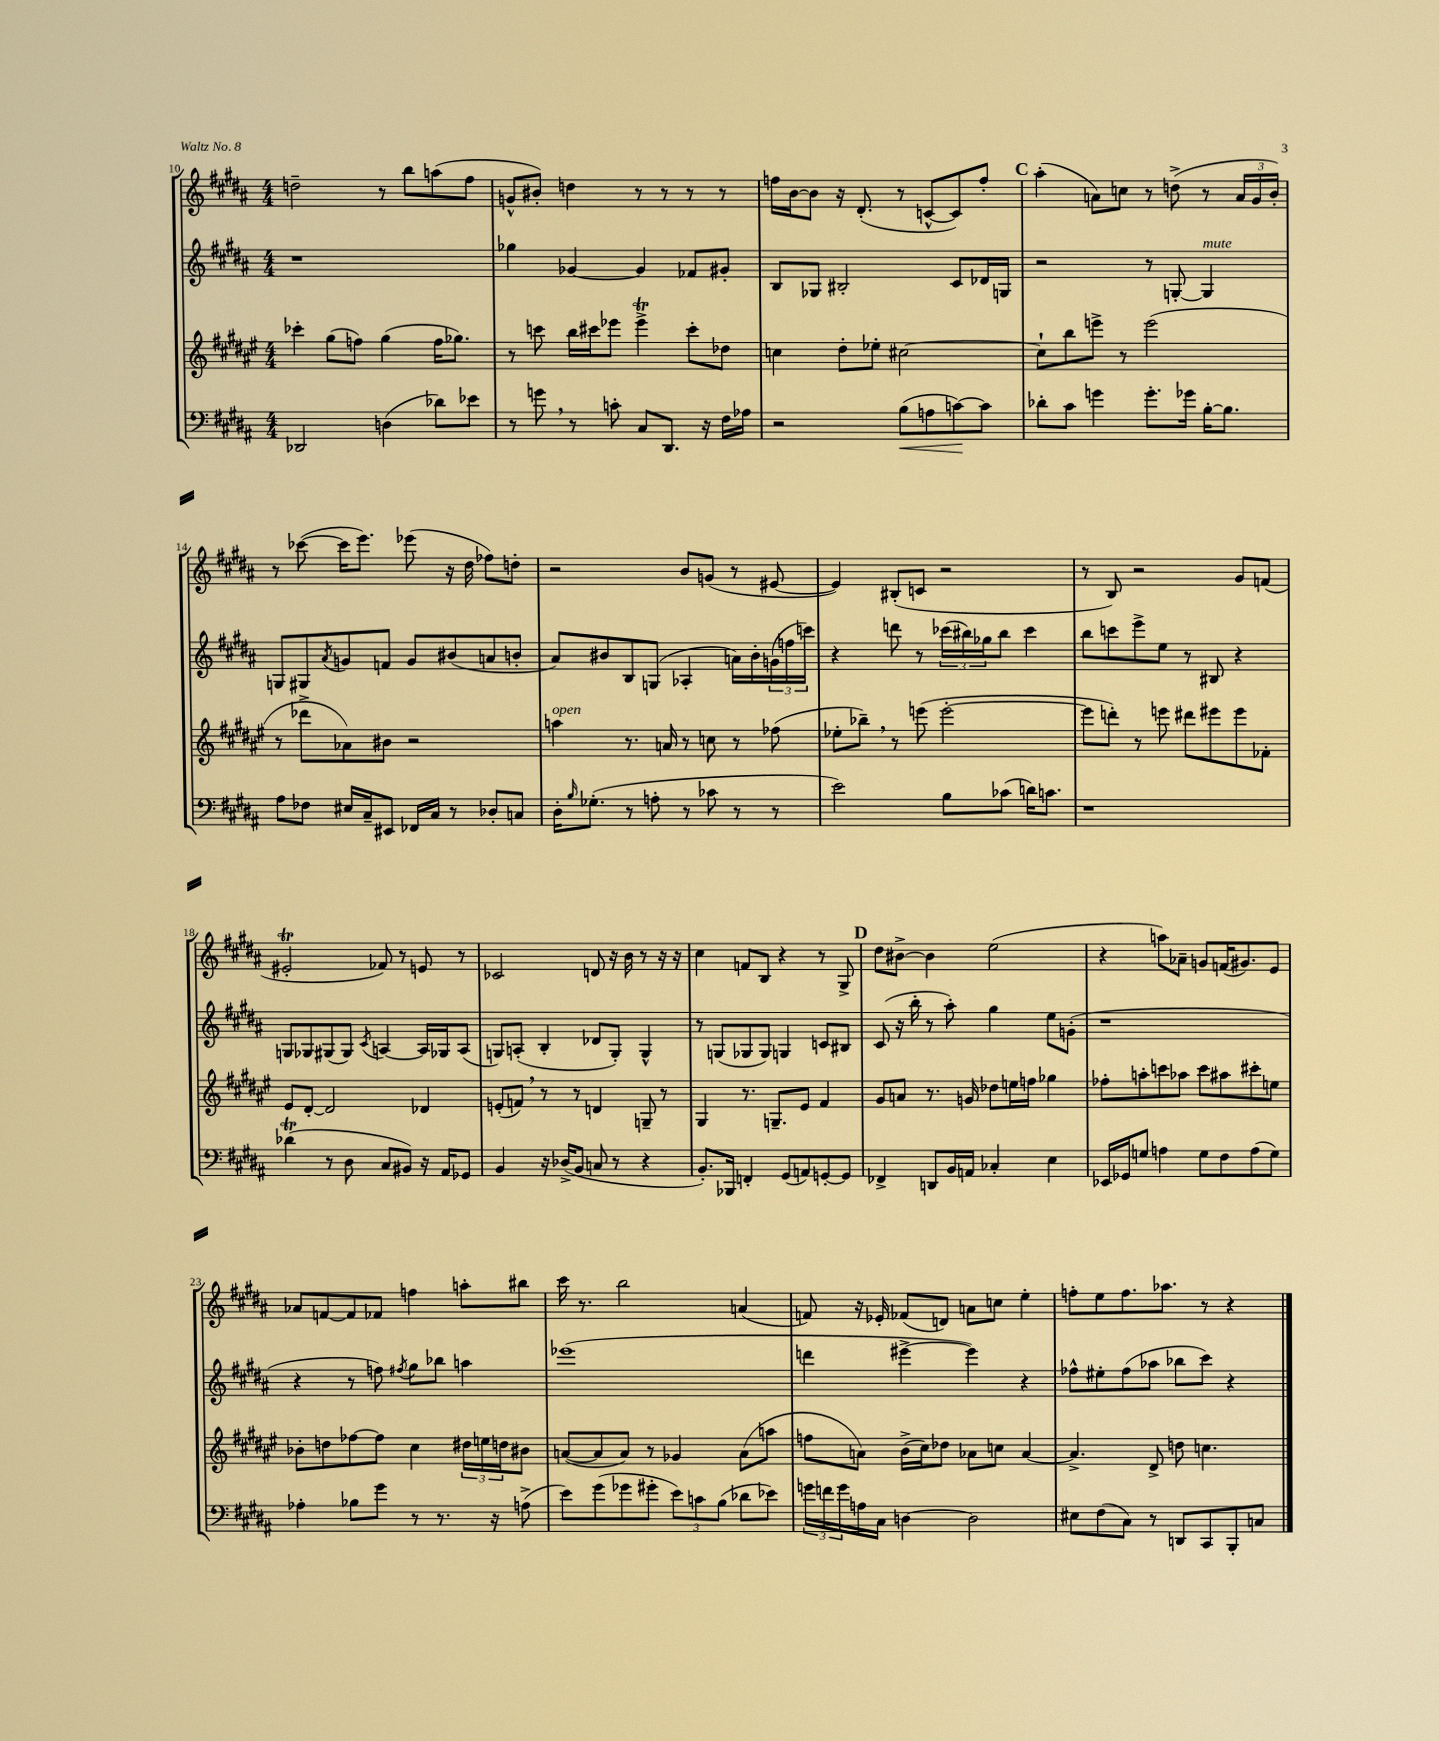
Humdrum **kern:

**kern	**dynam	**kern	**kern	**kern
*part4	*part4	*part3	*part2	*part1
*staff4	*staff4	*staff3	*staff2	*staff1
*clefF4	*	*clefG2	*clefG2	*clefG2
*k[f#c#g#d#a#]	*	*k[f#c#g#d#a#e#]	*k[f#c#g#d#a#]	*k[f#c#g#d#a#]
*M4/4	*	*M4/4	*M4/4	*M4/4
=10	=10	=10	=10	=10
2DD-X/	.	4ccc-X'\	1r	2ddn~\
.	.	(8gg#\L	.	.
.	.	8ffn\J)	.	.
(4Dn\	.	(4gg#\	.	8r
.	.	.	.	8bb\L
8d-X\L)	.	16ff\KL	.	(8aan\
.	.	8.gg-X\J)	.	.
8e-X\J	.	.	.	8ff#\J
=11	=11	=11	=11	=11
8r	.	8r	4gg-X\	8gn^^/L
8gn,\	.	8cccn\	.	8b#X'/J)
8r	.	16bb\LL	[4g-X/	4ddn\
.	.	16ccc#X\J	.	.
8cn'\	.	8eee-X\J	.	.
8C#/L	.	4eee-T^\	4g-/]	8r
8.DD#/J	.	.	.	8r
.	.	8ccc#'\L	8f-X/L	8r
16r	.	.	.	.
16F#\LL	.	8dd-X\J	8g#X'/J	8r
16A-X\JJ	.	.	.	.
=12	=12	=12	=12	=12
2r	.	4ccn\	8B/L	16ffn\LL
.	.	.	.	[16b\J
.	.	.	8G-X/J	8b\J]
.	.	8dd#'\L	2B#X'/	16r
.	.	.	.	(8.d#'/
.	.	8ee-X'\J	.	.
!	!LO:HP:b	!	!	!
(8B\L	<	[2cc#X\	.	8r
8An\	.	.	.	[8cn^^/L
[8cn\)	.	.	8c#/L	8c/])
8c\J]	[	.	16d-X/L	8ff'/J
.	.	.	16Gn/JJ	.
!!LO:REH:place=s1:t=C
=13	=13	=13	=13	=13
8d-X'\L	.	8cc#`\L]	2r	(4aa#'\
8c#\J	.	8bb\	.	.
4gn\	.	8eeen^\J	.	8an\L)
.	.	8r	.	8ccn\J
8.g'\L	.	(2eee\	8r	8r
.	.	.	[8Gn'/	(8ddn^\
16g-X\Jk	.	.	.	.
!	!	!	!LO:TX:a:i:t=mute	!
[16B'\KL	.	.	4G/]	8r
8.B\J]	.	.	.	.
.	.	.	.	24a/LL
.	.	.	.	24g#/
.	.	.	.	24b'/JJ)
!!LO:LB:g=z
=14	=14	=14	=14	=14
8A#\L	.	8r	8Gn/L	8r
8F-X\J	.	8ddd-X^\L	8G#X/	([8ccc-X\
.	.	.	8qa#/	.
16E#X/LL	.	8a-X\)	8gn/	16ccc-\KL]
16C#~/J	.	.	.	8.eee\J)
8EE#X/J	.	8b#X\J	8fn/J	.
16FF-X/LL	.	2r	8g/L	(8eee-X\
16C#/JJ	.	.	.	.
8r	.	.	(8b#X/	16r
.	.	.	.	16dd#\
8D-X'/L	.	.	8an/	8ff-X\L)
8Cn/J	.	.	8bn'/J	8ddn'\J
=15	=15	=15	=15	=15
!	!	!LO:TX:a:i:t=open	!	!
16D#'\KL	.	4aan\	8a#/L)	2r
16qqB/	.	.	.	.
(8.G-X'\J	.	.	.	.
.	.	.	8b#X/	.
8r	.	8.r	8B/	.
8An'\	.	.	(8Gn/J	.
.	.	16an/	.	.
8r	.	8r	4A-X'/	8b/L
8c-X\	.	8ccn\	.	(8gn/J
8r	.	8r	16an\LL)	8r
.	.	.	16b#'\	.
8r	.	(8ff-X\	(24gn\	[8e#X/
.	.	.	24ffn\	.
.	.	.	24cccn\JJ)	.
=16	=16	=16	=16	=16
2e\)	.	8ee-X'\L	4r	4e#/])
.	.	8bb-X~,\J)	.	.
.	.	8r	8dddn\	(8B#X'/L
.	.	(8eeen\	8r	8cn/J
8B\L	.	[2eee'\	(24ccc-X\LL	2r
.	.	.	24bb#X\)	.
.	.	.	24gg-X\J	.
(8c-X\J	.	.	8bb#\J	.
16dn\KL)	.	.	4ccc-\	.
8.cn\J	.	.	.	.
=17	=17	=17	=17	=17
1r	.	8eee\L]	8bb\L	8r
.	.	8dddn'\J)	8cccn\	8B/)
.	.	8r	8eee^\	2r
.	.	8eeen\	8ee\J	.
.	.	8ddd#X\L	8r	.
.	.	8eee#X\	8B#X/	.
.	.	8eee#\	4r	8g#/L
.	.	8f-X'\J	.	(8fn/J
!!LO:LB:g=z
=18	=18	=18	=18	=18
(4d-XT\	.	8e#/L	8Gn/L	2e#Xt'/
.	.	[8d#'/J	8G-X/	.
8r	.	2d#/]	(8G#X/	.
8D#\	.	.	8G#/J)	.
.	.	.	8qc#/	.
8C#/L	.	.	[4An/	8f-X/)
8BB#X/J)	.	.	.	8r
16r	.	4d-X/	16A/LL]	8en/
16AA#/KL	.	.	16G-X/J	.
8GG-X/J	.	.	(8A/J	8r
=19	=19	=19	=19	=19
4BB/	.	(8en'/L	8Gn/L)	2c-X/
.	.	8fn,/J)	(8An'/J	.
16r	.	8r	4B'/	.
(16D-X^/KL	.	.	.	.
8BB/J	.	8r	.	.
8Cn/	.	4dn/	8d-X/L	8dn/
8r	.	.	8G'/J)	16r
.	.	.	.	16b\
4r	.	8Gn~/	4G^^/	8r
.	.	8r	.	16r
.	.	.	.	16r
=20	=20	=20	=20	=20
8.BB'/L)	.	4G#/	8r	4cc#\
.	.	.	(8Gn/L	.
16BBB-X/Jk	.	.	.	.
4FFn'/	.	8.r	8G-X/	8fn/L
.	.	.	8G-/J)	8B/J
.	.	8.Gn~/L	.	.
(8GG#/L	.	.	4Gn/	4r
8AAn/)	.	8e#/J	.	.
[8GGn'/	.	4f#/	8cn/L	8r
8GG/J]	.	.	8B#X/J	8G#^/
!!LO:REH:place=s1:t=D
=21	=21	=21	=21	=21
4FF-X^/	.	8g#/L	(8c#/	8dd#\L
.	.	8an/J	16r	[8b#X^\J
.	.	.	16bb'\	.
8DDn/L	.	8.r	8r	4b#\]
16BB/L	.	.	8aa#'\)	.
16AAn/JJ	.	16gn/	.	.
4C-X'/	.	8dd-X\L	4gg#\	(2ee\
.	.	16een\L	.	.
.	.	16ffn\JJ	.	.
4E\	.	4gg-X\	8ee\L	.
.	.	.	(8gn'\J	.
=22	=22	=22	=22	=22
16EE-X/LL	.	8ff-X'\L	1r	4r
16GG-X/J	.	.	.	.
8Gn/J	.	8aan'\	.	.
4An\	.	8cccn\	.	8aan\L)
.	.	8aa-X\J	.	8a-X~\J
8G\L	.	8ccc\L	.	8gn/L
8F#\	.	8aa#X\	.	(16fn/K
.	.	.	.	8.g#X/)
(8A\	.	8ccc#X'\	.	.
8G\J)	.	8een\J	.	8e/J
!!LO:LB:g=z
=23	=23	=23	=23	=23
4A-X'\	.	8b-X'\L	4r	8a-X/L
.	.	8ddn\	.	[8fn/
8B-X\L	.	[8ff-X\	8r	8f/]
8g#\J	.	8ff-\J]	8ffn\)	8f-X/J
.	.	.	8qff#X/	.
8r	.	4cc#\	8gg#\L	4ffn\
8.r	.	.	8bb-X\J	.
.	.	24dd#X\LL	4aan\	8aan'\L
.	.	24een\	.	.
16r	.	.	.	.
.	.	24ddn\J	.	.
(8An^\	.	8b#X\J	.	8bb#X\J
=24	=24	=24	=24	=24
8e\L)	.	([8an/L	(1eee-X	16ccc#\
.	.	.	.	8.r
(8g#\	.	8a/]	.	.
8g-X\	.	8a/J)	.	2bb\
8g#X'\J	.	8r	.	.
12e\L)	.	4g-X/	.	.
12cn\	.	.	.	.
(12B\J	.	.	.	.
8d-X\L	.	(8a\L	.	(4an/
8e-X\J)	.	8aan\J	.	.
=25	=25	=25	=25	=25
24gn\LL	.	8ffn\L	4dddn\	8fn/)
24fn\	.	.	.	.
24g\	.	.	.	.
16An\	.	8an\J)	.	16r
16C#\JJ	.	.	.	16e-X'/
[4Dn\	.	(16b^\LL	[4eee#X^\	(8f-X/L
.	.	16cc#\J)	.	.
.	.	8dd-X\J	.	8dn/J)
2D\]	.	8a-X\L	4eee#\])	8an\L
.	.	8ccn\J	.	8ccn\J
.	.	[4a-/	4r	4ee'\
=26	=26	=26	=26	=26
8E#X\L	.	4.a-^/]	8ff-X^^\L	8ffn'\L
(8F#\	.	.	8ee#X'\	8ee\
8C#\J)	.	.	(8ff-\	8.ff\
8r	.	8d#^/	8aa-X\J	.
.	.	.	.	8.aa-X\J
8DDn/L	.	8ddn\	8bb-X\L	.
8CC#/	.	4.ccn\	8ccc#\J)	8r
8BBB'/	.	.	4r	4r
8Cn/J	.	.	.	.
==	==	==	==	==
*-	*-	*-	*-	*-
